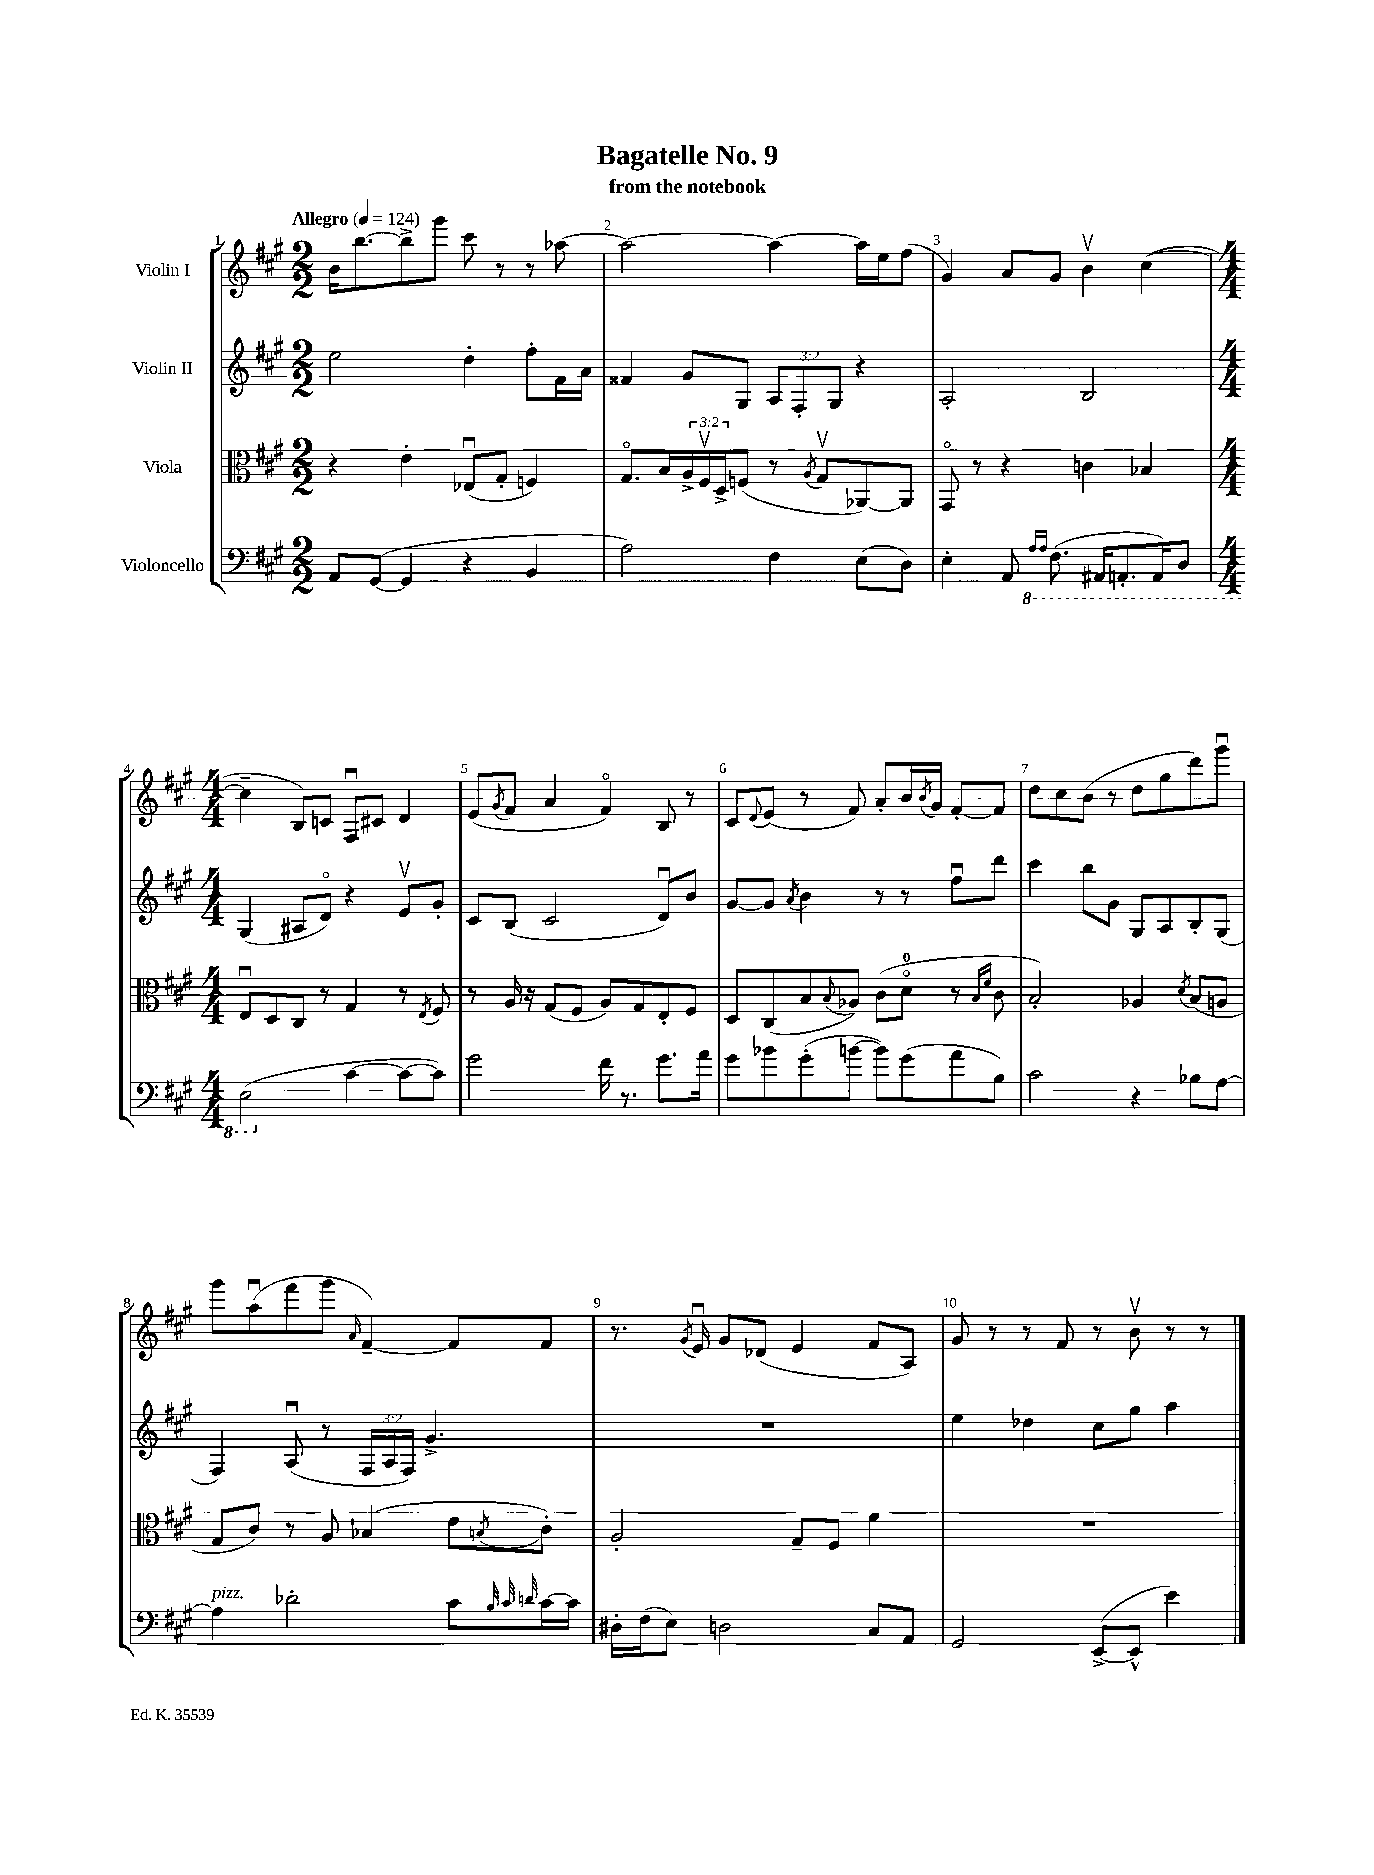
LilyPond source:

\header { title = "Bagatelle No. 9" subtitle = "from the notebook" }
<<
\new StaffGroup <<
\new Staff = "s0" \with { instrumentName = "Violin I" } {
    \clef treble \key a \major \numericTimeSignature \time 2/2 \tempo "Allegro" 4 = 124
    b'16 b''8.~ b''8-> gis'''8 cis'''8 r8 r8 aes''8~ |
    aes''2~ aes''4~ aes''16 e''16 fis''8( |
    gis'4) a'8 gis'8 b'4\upbow cis''4~( |
    \numericTimeSignature \time 4/4 cis''4-- b8) c'8 fis8\downbow cis'8 d'4 |
    e'8( \acciaccatura { gis'8 } fis'8 a'4 fis'4\flageolet) b8 r8 |
    cis'8 \appoggiatura { d'8 } e'8( r8 fis'8) a'8-. b'16 \acciaccatura { b'8 } gis'16 fis'8~-. fis'8 |
    d''8 cis''8 b'8( r8 d''8 gis''8 d'''8) gis'''8\downbow |
    gis'''8 a''8\downbow( fis'''8 gis'''8 \grace { a'16 } fis'4~--) fis'8 fis'8 |
    r8. \acciaccatura { gis'8 } e'16\downbow gis'8 des'8( e'4 fis'8 a8) |
    gis'8 r8 r8 fis'8 r8 b'8\upbow r8 r8 \bar "|." |
}
\new Staff = "s1" \with { instrumentName = "Violin II" } {
    \clef treble \key a \major \numericTimeSignature \time 2/2 \override Staff.TupletNumber.text = #tuplet-number::calc-fraction-text
    e''2 d''4-. fis''8-. fis'16 a'16 |
    fisis'4 gis'8 gis8 \tuplet 3/2 { a8 fis8-. gis8 } r4 |
    a2-. b2 |
    \numericTimeSignature \time 4/4 gis4( ais8 d'8\flageolet) r4 e'8\upbow gis'8-. |
    cis'8 b8( cis'2 d'8\downbow) b'8 |
    gis'8~ gis'8 \acciaccatura { a'8 } b'4 r8 r8 fis''8\downbow d'''8 |
    cis'''4 b''8 gis'8 gis8 a8 b8-. gis8( |
    fis4) a8\downbow( r8 \tuplet 3/2 { fis16 a16 fis16) } gis'4.-> |
    R1 |
    e''4 des''4 cis''8 gis''8 a''4 \bar "|." |
}
\new Staff = "s2" \with { instrumentName = "Viola" } {
    \clef alto \key a \major \numericTimeSignature \time 2/2 \override Staff.TupletNumber.text = #tuplet-number::calc-fraction-text
    r4 e'4-. ees8\downbow( gis8-. f4) |
    gis8.\flageolet b16 \tuplet 3/2 { a16-> fis16\upbow d16-> } f8( r8 \acciaccatura { a8 } gis8\upbow aes,8~) aes,8 |
    gis,8\flageolet r8 r4 c'4 bes4 |
    \numericTimeSignature \time 4/4 e8\downbow d8 cis8 r8 gis4 r8 \acciaccatura { e8 } fis8 |
    r8 a16 r16 gis8( fis8 a8) gis8 e8-. fis8 |
    d8 cis8( b8 \appoggiatura { b8 } aes8) cis'8( d'8-0\flageolet r8 \grace { b16 fis'16 } cis'8 |
    b2-.) aes4 \acciaccatura { d'8 } b8( a8 |
    gis8 cis'8) r8 a8 bes4( e'8 \acciaccatura { b8 } cis'8-.) |
    a2-. gis8-- fis8 fis'4 |
    R1 \bar "|." |
}
\new Staff = "s3" \with { instrumentName = "Violoncello" } {
    \clef bass \key a \major \numericTimeSignature \time 2/2
    a,8 gis,8~( gis,4 r4 b,4 |
    a2) fis4 e8( d8) |
    e4-. a,8 \ottava #-1 \grace { a,16 a,16 } fis,8.( ais,,16 a,,8.-. a,,16) d,8 |
    \numericTimeSignature \time 4/4 e,2( \ottava #0 cis'4~ cis'8~ cis'8) |
    gis'2 fis'16 r8. gis'8. a'16 |
    gis'8 bes'8 gis'8-.( b'8~ b'8) gis'8( a'8 b8) |
    cis'2 r4 bes8 a8~ |
    a4^\markup { \italic "pizz." } des'2-. cis'8 \grace { b32 cis'32 d'32 } cis'16~ cis'16 |
    dis16-. fis16( e8) d2 cis8 a,8 |
    gis,2 e,8~->( e,8-^ e'4) \bar "|." |
}
>>
>>
\layout { \context { \Score \override BarNumber.break-visibility = ##(#f #t #t) barNumberVisibility = #all-bar-numbers-visible } }
